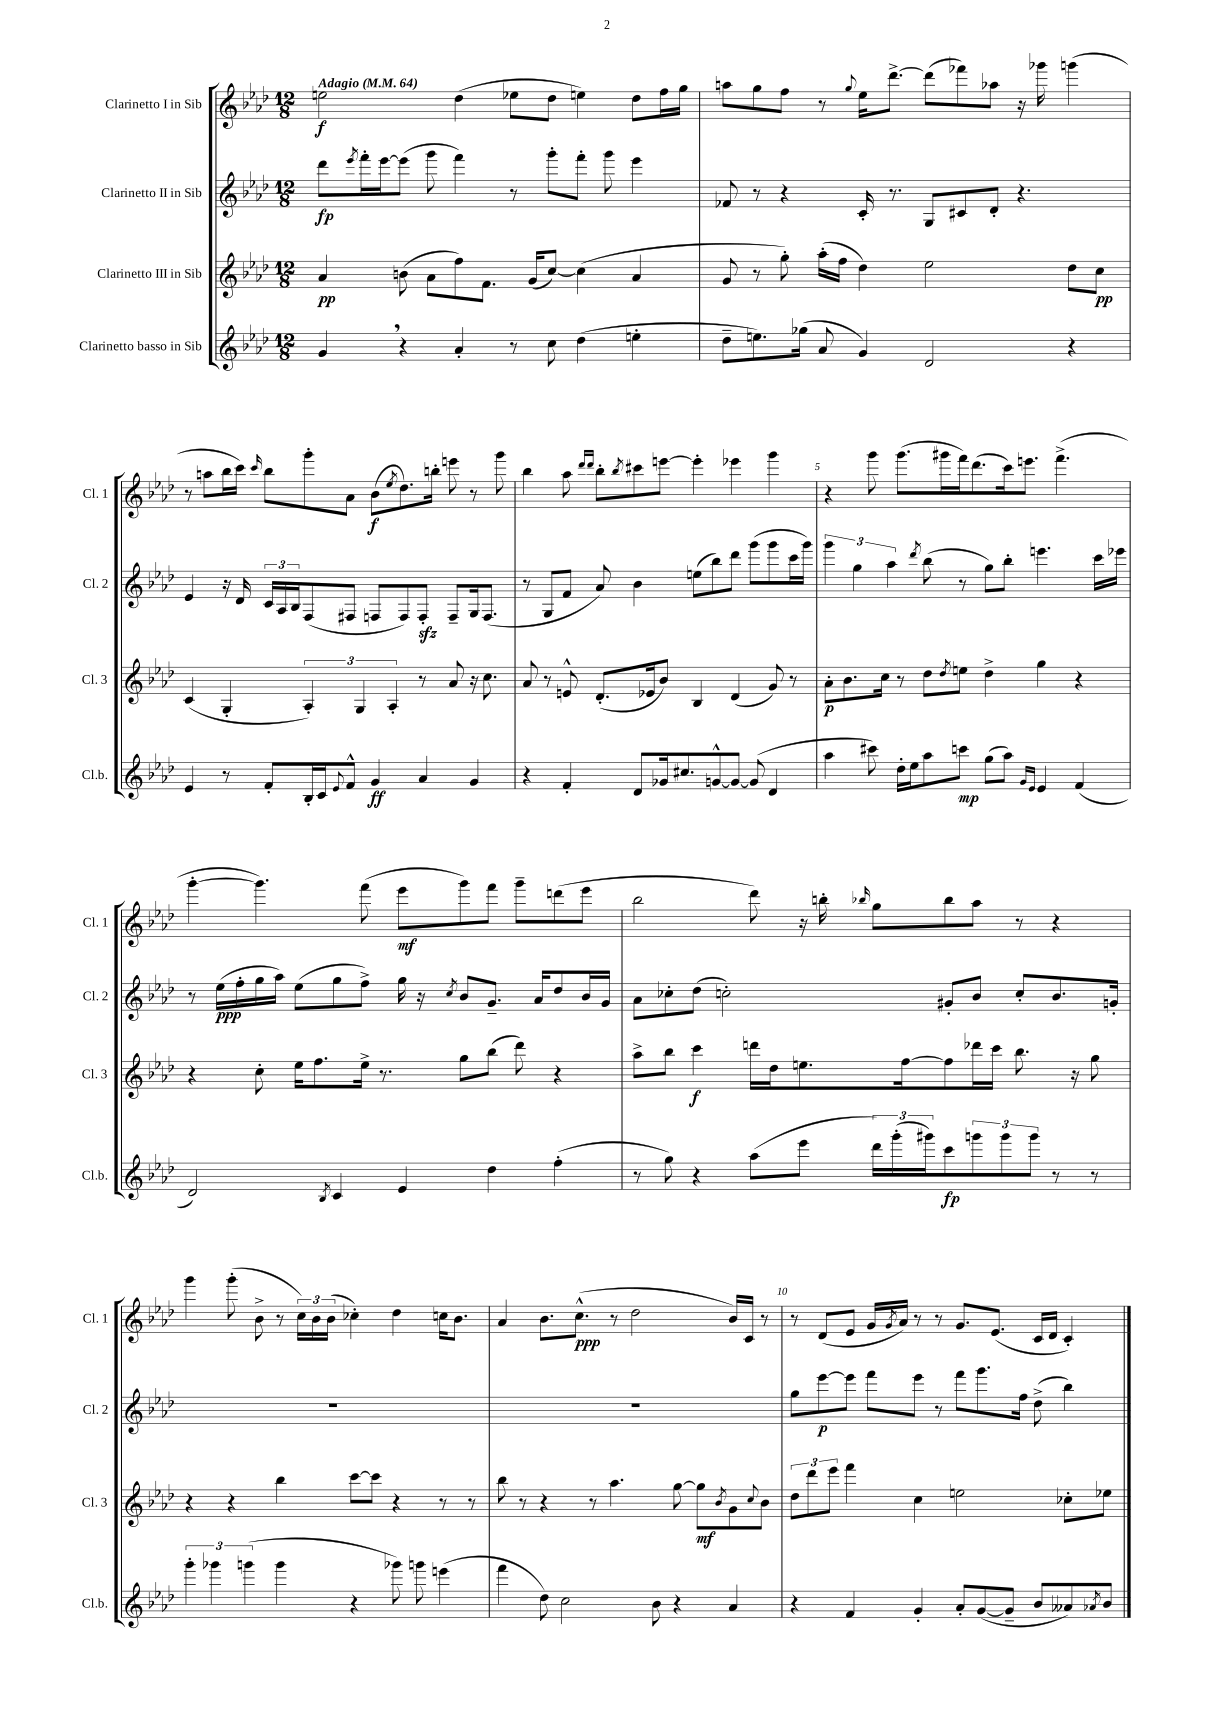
<<
\new StaffGroup <<
\new Staff = "s0" \with { instrumentName = "Clarinetto I in Sib" shortInstrumentName = "Cl. 1" } {
    \clef treble \key aes \major \numericTimeSignature \time 12/8 \tempo "Adagio" 4 = 64
    e''2\f des''4( ees''8 des''8 e''4) des''8 f''16 g''16 |
    a''8 g''8 f''8 r8 \appoggiatura { g''8 } ees''16 des'''8.~-> des'''8( fes'''8) aes''8 r16 ges'''16 g'''4( |
    r8 a''8 bes''16 c'''16) \grace { c'''16 } bes''8 g'''8-. aes'8 bes'8\f( \acciaccatura { ees''8 } des''8.) b''16-. e'''8 r8 g'''8 |
    bes''4 aes''8 \grace { des'''16 des'''16 } bes''8-. \acciaccatura { bes''8 } cis'''8 e'''8~ e'''4-. ees'''4 g'''4 |
    r4 g'''8 g'''8.( gis'''16 f'''16) des'''8.( c'''16) e'''8. f'''4.->( |
    g'''4~-. g'''4.) f'''8( ees'''8\mf g'''8) f'''8 g'''8-- d'''8( ees'''8 |
    bes''2 des'''8) r16 b''16-. \grace { bes''16 } g''8 bes''8 aes''8 r8 r4 |
    g'''4 g'''8-.( bes'8-> r8 \tuplet 3/2 { c''16) bes'16 bes'16( } ces''4-.) des''4 c''16 bes'8. |
    aes'4 bes'8. c''8.-^\ppp( r8 des''2 bes'16) c'16 r8 |
    r8 des'8( ees'8 g'16 \acciaccatura { g'8 } aes'16) r8 r8 g'8. ees'8.( c'16 des'16 c'4-.) \bar "|." |
}
\new Staff = "s1" \with { instrumentName = "Clarinetto II in Sib" shortInstrumentName = "Cl. 2" } {
    \clef treble \key aes \major \numericTimeSignature \time 12/8
    des'''8\fp \acciaccatura { ees'''8 } f'''16-. ees'''16~ ees'''8( g'''8 f'''4) r8 g'''8-. f'''8-. g'''8 ees'''4 |
    fes'8 r8 r4 c'16-. r8. g8 cis'8 des'8-. r4. |
    ees'4 r16 des'16 \tuplet 3/2 { c'16 aes16 bes16 } f8( fis8 f8 f8) f8-.\sfz f8-- g16 f8.( |
    r8 g8 f'8 aes'8) bes'4 e''8( bes''8) des'''8 g'''8( g'''8 c'''16 g'''16) |
    \tuplet 3/2 { g'''4 g''4 aes''4 } \acciaccatura { des'''8 } bes''8( r8 g''8) bes''8-. e'''4. c'''16 ees'''16 |
    r8 ees''16\ppp( f''16-. g''16 aes''16) ees''8( g''8 f''8->) g''16 r16 \acciaccatura { c''8 } bes'8 g'8.-- aes'16 des''8 bes'16 g'16 |
    aes'8 ces''8-. des''8( c''2-.) gis'8-. bes'8 c''8-. bes'8. g'16-. |
    R1. |
    R1. |
    g''8 ees'''8~\p ees'''8 f'''8 ees'''8 r8 f'''8 g'''8. f''16 des''8->( bes''4) \bar "|." |
}
\new Staff = "s2" \with { instrumentName = "Clarinetto III in Sib" shortInstrumentName = "Cl. 3" } {
    \clef treble \key aes \major \numericTimeSignature \time 12/8
    aes'4\pp b'8( aes'8 f''8) f'8. g'16( c''8~) c''4( aes'4 |
    g'8 r8 g''8-.) aes''16-.( f''16 des''4) ees''2 des''8 c''8\pp |
    c'4( g4-. \tuplet 3/2 { aes4-.) g4 aes4-. } r8 aes'8 r16 c''8. |
    aes'8 r8 e'8-^ des'8.-.( ees'16 bes'8) bes4 des'4( g'8) r8 |
    aes'8-.\p bes'8. c''16 r8 des''8 \acciaccatura { des''8 } e''8 des''4-> g''4 r4 |
    r4 c''8-. ees''16 f''8. ees''16-> r8. g''8 bes''8( des'''8) r4 |
    aes''8-> bes''8 c'''4\f d'''16 des''16 e''8. f''16~ f''8 des'''16 c'''16 bes''8. r16 g''8 |
    r4 r4 bes''4 c'''8~ c'''8 r4 r8 r8 |
    bes''8 r8 r4 r8 aes''4. g''8~ g''8\mf \acciaccatura { bes'8 } g'8 \appoggiatura { c''8 } bes'8 |
    \tuplet 3/2 { des''8 des'''8 ees'''8 } f'''4 c''4 e''2 ces''8-. ees''8 \bar "|." |
}
\new Staff = "s3" \with { instrumentName = "Clarinetto basso in Sib" shortInstrumentName = "Cl.b." } {
    \clef treble \key aes \major \numericTimeSignature \time 12/8
    g'4 \breathe r4 aes'4-. r8 c''8 des''4( e''4-. |
    des''8-- e''8.) ges''16( aes'8 g'4) des'2 r4 |
    ees'4 r8 f'8-. bes16-. c'16 \appoggiatura { ees'8 } f'8-^ g'4\ff aes'4 g'4 |
    r4 f'4-. des'8 ges'16 cis''8. g'8~-^ g'8~ g'8( des'4 |
    aes''4 cis'''8) des''16-. ees''16 aes''8 c'''8\mp g''8( aes''8) \grace { g'16 ees'16 } ees'4 f'4( |
    des'2) \acciaccatura { bes8 } c'4 ees'4 des''4 f''4-.( |
    r8 g''8) r4 aes''8( ees'''8 \tuplet 3/2 { des'''16) g'''16-.( gis'''16) } c'''8\fp \tuplet 3/2 { g'''8 g'''8 g'''8 } r8 r8 |
    \tuplet 3/2 { g'''4-. ges'''4 g'''4( } g'''4 r4 ges'''8) g'''8 e'''4( |
    f'''4 des''8) c''2 bes'8 r4 aes'4 |
    r4 f'4 g'4-. aes'8-. g'8~( g'8-- bes'8 aeses'8) \acciaccatura { aes'8 } bes'8 \bar "|." |
}
>>
>>
\layout { \context { \Score \override BarNumber.break-visibility = ##(#f #t #t) barNumberVisibility = #(every-nth-bar-number-visible 5) } }
